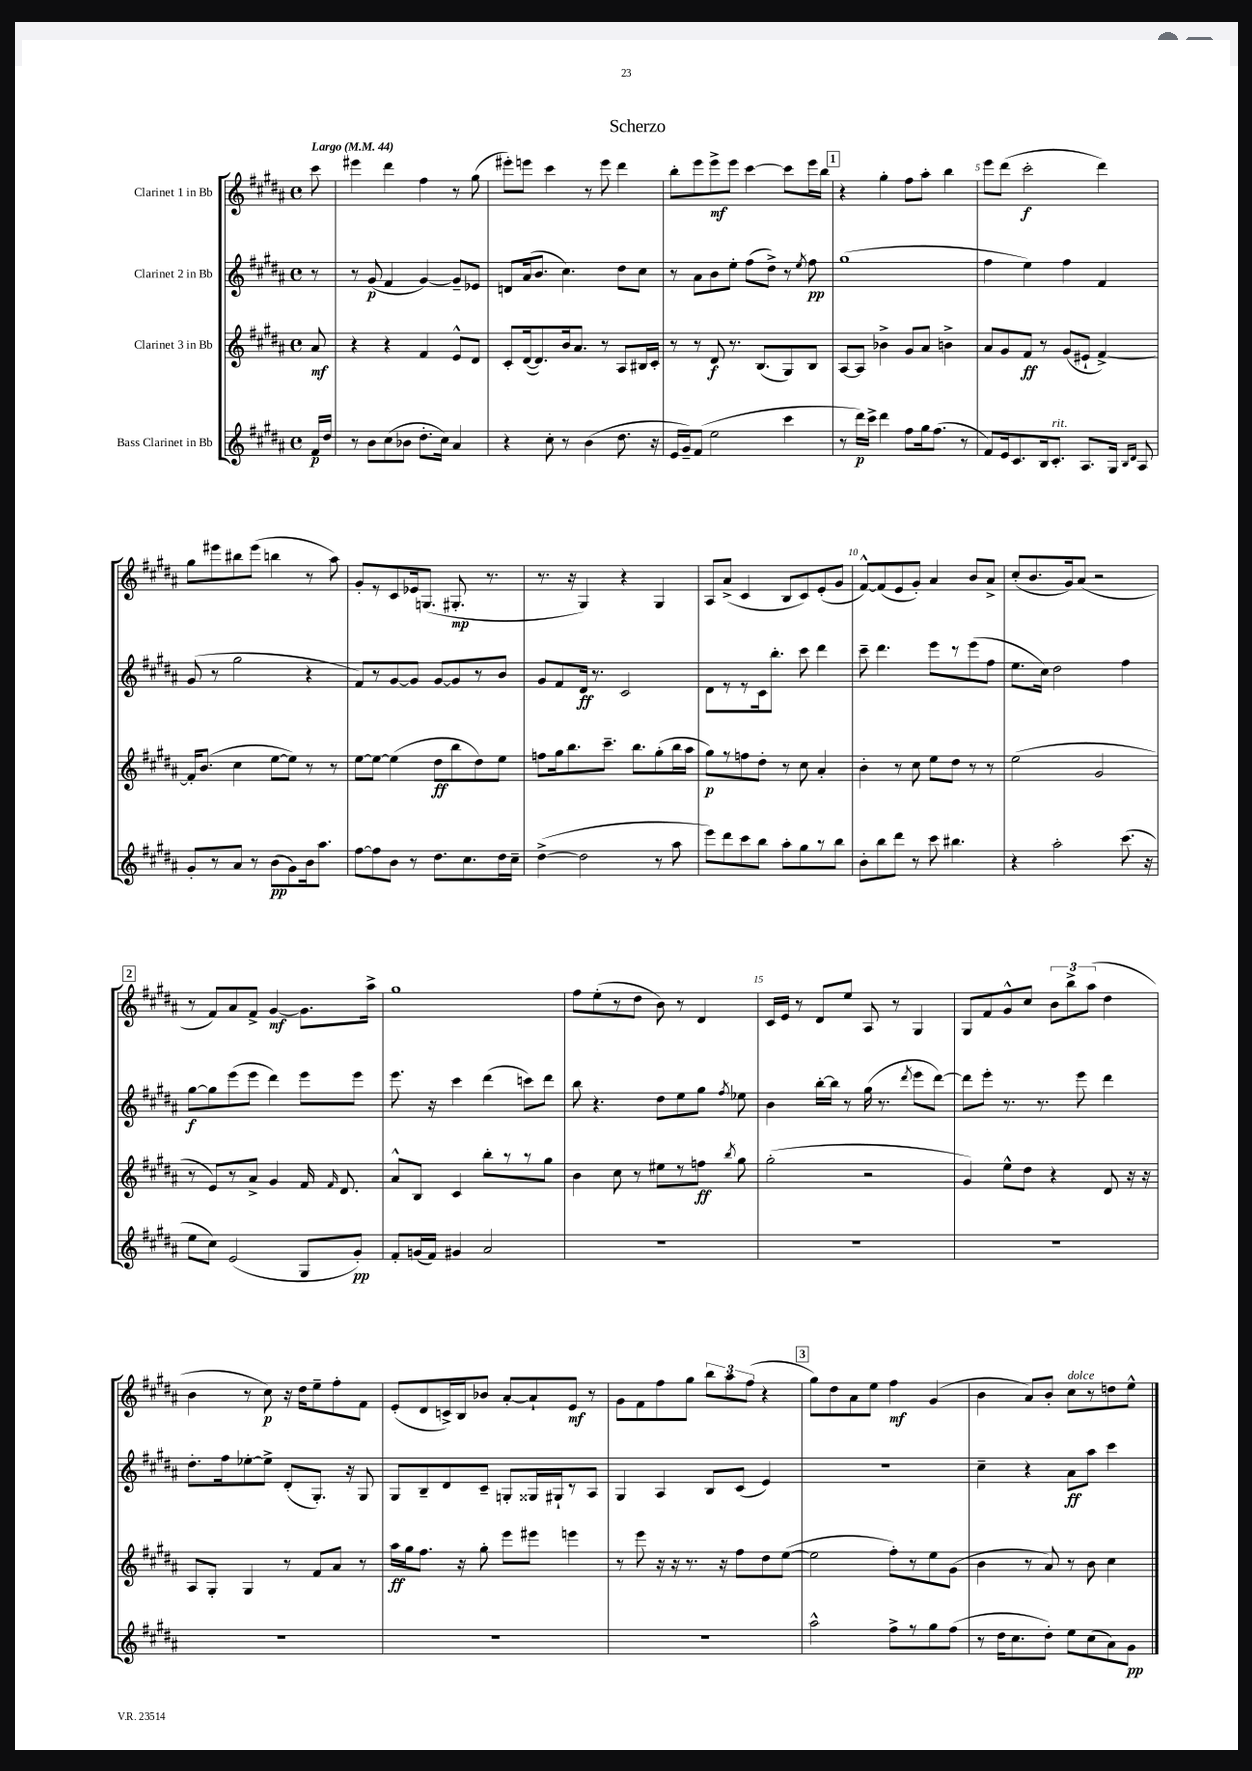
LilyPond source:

\header { title = "Scherzo" }
<<
\new StaffGroup <<
\new Staff = "s0" \with { instrumentName = "Clarinet 1 in Bb" } {
    \clef treble \key b \major \defaultTimeSignature \time 4/4 \partial 8 \tempo "Largo" 4 = 44
    \autoBeamOff cis'''8 |
    eis'''4 dis'''4 fis''4 r8 gis''8( |
    eis'''8[-.) e'''8] cis'''4 r8 e'''8 dis'''4 |
    b''8[-. e'''8 e'''8->\mf e'''8] cis'''4~ cis'''8[ e'''16 b''16] |
    \mark \markup { \box "1" } r4 gis''4-. fis''8[ ais''8]-. b''4 |
    e'''8[ dis'''8]( cis'''2-.\f dis'''4) |
    gis''8[ eis'''8 bis''8 eis'''8]( b''4 r8 ais''8) |
    gis'8[-. r8 cis'8 ees'16 g8.]( gis8.-.\mp r8. |
    r8. r16 gis4) r4 gis4 |
    ais8[ ais'8]->( cis'4 b8[ cis'8) e'8-.( gis'8] |
    fis'8[~-^) fis'8( e'8 gis'8]-.) ais'4 b'8[ ais'8]-> |
    cis''8[-.( b'8. gis'16) ais'8]( r2 |
    \mark \markup { \box "2" } r8 fis'8[) ais'8 fis'8]-> gis'4~\mf gis'8.[ ais''16]-> |
    gis''1 |
    fis''8[ e''8-.( r8 dis''8] b'8) r8 dis'4 |
    cis'16[ e'16] r8 dis'8[ e''8] ais8 r8 gis4 |
    gis8[ fis'8 gis'8-^ cis''8] \tuplet 3/2 { b'8[ b''8-> ais''8]( } dis''4 |
    b'4 r8 cis''8\p) r16 dis''16[ e''8-- fis''8-. fis'8] |
    e'8[-.( dis'8 c'16->) b16 bes'8] ais'8[~-. ais'8-! e'8]\mf r8 |
    gis'8[ fis'8 fis''8 gis''8] \tuplet 3/2 { b''8[ ais''8 fis''8]( } r4 |
    \mark \markup { \box "3" } gis''8[) dis''8 ais'8 e''8] fis''4\mf gis'4( |
    b'4 ais'8[) b'8]-. cis''8[^\markup { \italic "dolce" } r8 d''8 e''8]-^ \bar "|." |
}
\new Staff = "s1" \with { instrumentName = "Clarinet 2 in Bb" } {
    \clef treble \key b \major \defaultTimeSignature \time 4/4 \partial 8
    \autoBeamOff r8 |
    r8 gis'8\p( fis'4 gis'4~) gis'8[-- ees'8] |
    d'8[ ais'16( b'8.] cis''4.) dis''8[ cis''8] |
    r8 ais'8[ b'8 e''8]-. fis''8[( dis''8]->) r8 \acciaccatura { e''8 } fis''8\pp |
    \mark \markup { \box "1" } gis''1( |
    fis''4 e''4) fis''4 fis'4 |
    gis'8( r8 gis''2 r4 |
    fis'8[) r8 gis'8~ gis'8] gis'8[~ gis'8 r8 b'8] |
    gis'8[ fis'8 dis'16]\ff r8. cis'2 |
    dis'8[ r8 r8 cis'16 b''8.]-. cis'''8 dis'''4 |
    cis'''8-- dis'''4. e'''8[ r8 e'''8( fis''8] |
    e''8.[ cis''16]) dis''2 fis''4 |
    \mark \markup { \box "2" } gis''8[~\f gis''8 e'''8( e'''8] dis'''4) e'''8[ e'''8] |
    e'''8. r16 cis'''4 dis'''4( c'''8[) dis'''8] |
    b''8 r4. dis''8[ e''8 gis''8] \acciaccatura { fis''8 } ees''8 |
    b'4 b''16[~-. b''16] r8 gis''16( r8. \acciaccatura { dis'''8 } e'''8[ dis'''8]~) |
    dis'''8[ e'''8]-. r8. r8. e'''8 dis'''4 |
    dis''8.[-. fis''16 ees''8~-. ees''8]-> dis'8[-.( gis8.]-.) r16 gis8 |
    gis8[ b8-- dis'8 cis'8]-- g8[-. gisis16 gis16-! r8 ais8] |
    gis4 ais4 b8[ cis'8]( e'4) |
    \mark \markup { \box "3" } R1 |
    cis''4-- r4 ais'8[\ff ais''8] cis'''4 \bar "|." |
}
\new Staff = "s2" \with { instrumentName = "Clarinet 3 in Bb" } {
    \clef treble \key b \major \defaultTimeSignature \time 4/4 \partial 8
    \autoBeamOff ais'8\mf |
    r4 r4 fis'4 e'8[-^ dis'8] |
    cis'8[-. dis'16~( dis'8.) b'16 ais'8.] r8 ais8[ bis16 cis'16]-. |
    r8 r8 dis'8\f r8. b8.[( gis8) b8] |
    \mark \markup { \box "1" } ais8[~ ais8] bes'4-> gis'8[ ais'8] b'4-> |
    ais'8[ gis'8 fis'8]\ff r8 gis'8[( eis'8]-! fis'4~->) |
    fis'16[-. b'8.]( cis''4 e''8[~ e''8]) r8 r8 |
    e''8[~ e''8]~ e''4( dis''8[\ff b''8 dis''8) e''8] |
    f''8[ gis''16 b''8. cis'''8.]-- b''8.[ gis''8-.( b''16 ais''16] |
    gis''8[\p) r8 f''8 dis''8]-. r8 cis''8 ais'4-. |
    b'4-. r8 cis''8 e''8[ dis''8] r8 r8 |
    e''2( gis'2 |
    \mark \markup { \box "2" } r8 e'8[) r8 ais'8]-> gis'4 fis'16 \grace { fis'16 } dis'8. |
    ais'8[-^ b8] cis'4 b''8[-. r8 r8 gis''8] |
    b'4 cis''8 r8 eis''8[ r8 f''8]\ff \acciaccatura { b''8 } gis''8 |
    gis''2-.( r2 |
    gis'4) e''8[-^ dis''8] r4 dis'8 r16 r16 |
    ais8[ gis8]-. gis4 r8 fis'8[ ais'8] r8 |
    ais''16[\ff gis''16 fis''8.] r16 gis''8-. e'''8[ eis'''8] e'''4 |
    r8 e'''8 r16 r16 r8. r16 fis''8[ dis''8 e''8]~( |
    \mark \markup { \box "3" } e''2 fis''8[-.) r8 e''8 gis'8]( |
    b'4 r8 ais'8) r8 b'8 cis''4 \bar "|." |
}
\new Staff = "s3" \with { instrumentName = "Bass Clarinet in Bb" } {
    \clef treble \key b \major \defaultTimeSignature \time 4/4 \partial 8
    \autoBeamOff fis'16[\p dis''16] |
    r8 b'8[ cis''8( bes'8] dis''8.[-. cis''16]) ais'4 |
    r4 cis''8-. r8 b'4( dis''8. r16 |
    e'16[ gis'16--) fis'8]( e''2 cis'''4 |
    \mark \markup { \box "1" } r8 dis'''16[\p) cis'''16]-> dis'''4 fis''8[ gis''16 fis''8.]( r8 |
    fis'8[) e'16 cis'8. b16 cis'8.]-.^\markup { \italic "rit." } ais8.[ gis16] \grace { b16[ dis'16] } ais8 |
    gis'8[-. r8 ais'8] r8 b'8[\pp( gis'8) b'16 ais''8.] |
    fis''8[~ fis''8 b'8] r8 dis''8.[ cis''8. dis''16 cis''16]-- |
    dis''4~->( dis''2 r8 ais''8 |
    e'''8[) dis'''8 cis'''8 b''8] ais''8[-. gis''8 r8 b''8] |
    b'8[-. b''8 dis'''8] r8 cis'''8 bis''4. |
    r4 ais''2-. cis'''8.( r16 |
    \mark \markup { \box "2" } e''8[ cis''8]) e'2( gis8[ gis'8]-.\pp) |
    fis'8[-. g'16( fis'16]) gis'4 ais'2 |
    R1 |
    R1 |
    R1 |
    R1 |
    R1 |
    r1 |
    \mark \markup { \box "3" } ais''2-^ fis''8[-> r8 gis''8 fis''8]( |
    r8 dis''16[ cis''8. dis''8]-.) e''8[ cis''8( ais'8) gis'8]\pp \bar "|." |
}
>>
>>
\layout { \context { \Score \override BarNumber.break-visibility = ##(#f #t #t) barNumberVisibility = #(every-nth-bar-number-visible 5) } }
